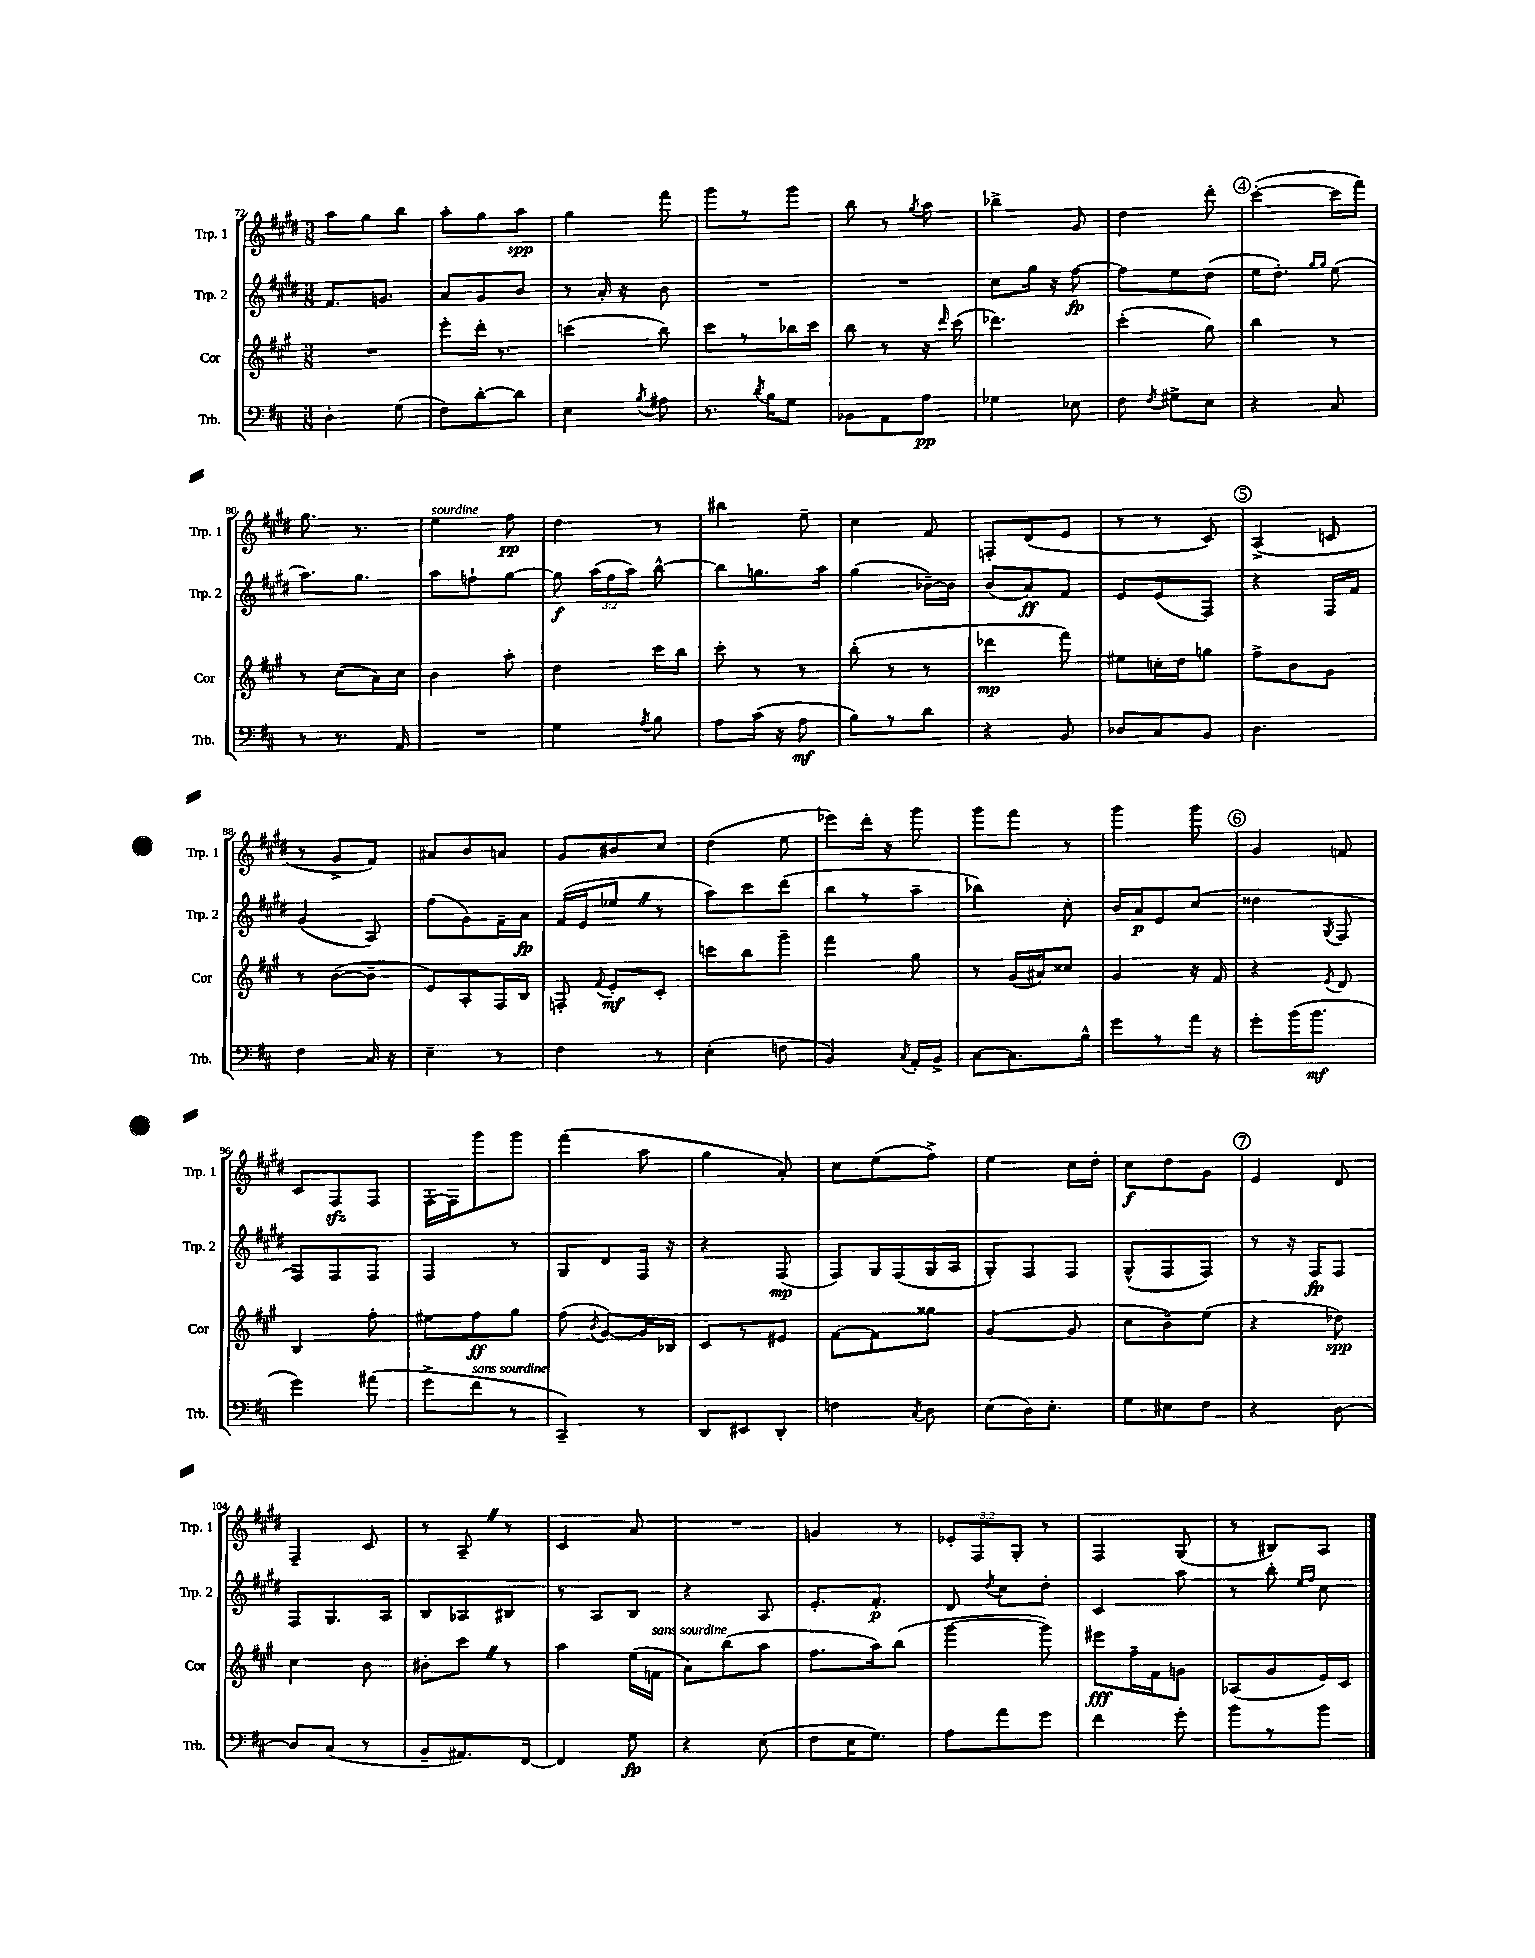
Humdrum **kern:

**kern	**dynam	**kern	**dynam	**kern	**dynam	**kern	**dynam
*part4	*part4	*part3	*part3	*part2	*part2	*part1	*part1
*staff4	*staff4	*staff3	*staff3	*staff2	*staff2	*staff1	*staff1
*I"Trb.	*	*I"Cor	*	*I"Trp. 2	*	*I"Trp. 1	*
*I'Trb.	*	*I'Cor	*	*I'Trp. 2	*	*I'Trp. 1	*
*clefF4	*	*clefG2	*	*clefG2	*	*clefG2	*
*k[f#c#]	*	*k[f#c#g#]	*	*k[f#c#g#d#]	*	*k[f#c#g#d#]	*
*M3/8	*	*M3/8	*	*M3/8	*	*M3/8	*
=72	=72	=72	=72	=72	=72	=72	=72
4D'\	.	4.r	.	8.f#/L	.	8aa\L	.
.	.	.	.	.	.	8gg#\	.
.	.	.	.	8.gn/J	.	.	.
(8G\	.	.	.	.	.	8bb\J	.
=73	=73	=73	=73	=73	=73	=73	=73
8F#\L)	.	8eee'\L	.	8a/L	.	8aa'\L	.
[8d'\	.	16ddd'\Jk	.	8g#/	.	8gg#\	.
.	.	8.r	.	.	.	.	.
8d\J]	.	.	.	8b/J	.	8aa\J	spp
=74	=74	=74	=74	=74	=74	=74	=74
4E\	.	(4cccn\	.	8r	.	4gg#\	.
.	.	.	.	16a'/	.	.	.
.	.	.	.	16r	.	.	.
8qB/	.	.	.	.	.	.	.
8A#X\	.	8bb\)	.	8b\	.	8fff#\	.
=75	=75	=75	=75	=75	=75	=75	=75
8.r	.	8ccc#\L	.	4.r	.	8ggg#\L	.
.	.	8r	.	.	.	8r	.
8qd/	.	.	.	.	.	.	.
16B\KL	.	.	.	.	.	.	.
8G\J	.	16bb-X\L	.	.	.	8ggg#\J	.
.	.	16ccc#\JJ	.	.	.	.	.
=76	=76	=76	=76	=76	=76	=76	=76
8BB-X\L	.	8bb\	.	4.r	.	8bb\	.
8AA\	.	8r	.	.	.	8r	.
.	.	.	.	.	.	8qgg#/	.
8A\J	pp	16r	.	.	.	8aa\	.
.	.	16qqddd/	.	.	.	.	.
.	.	(16ccc#\	.	.	.	.	.
=77	=77	=77	=77	=77	=77	=77	=77
4G-X\	.	4.ddd-X\)	.	8cc#\L	.	4bb-X^\	.
.	.	.	.	16gg#\Jk	.	.	.
.	.	.	.	16r	.	.	.
8E-X\	.	.	.	[8ff#\	fp	8g#/	.
=78	=78	=78	=78	=78	=78	=78	=78
8F#\	.	(4ccc#'\	.	8ff#\L]	.	4dd#\	.
8qF#/	.	.	.	.	.	.	.
8G#X^\L	.	.	.	8ee\	.	.	.
8E\J	.	8gg#\)	.	(8dd#\J	.	8ddd#'\	.
!!LO:REH:place=s1:t=4
=79	=79	=79	=79	=79	=79	=79	=79
4r	.	4bb\	.	16ee\KL	.	([4ccc#'\	.
.	.	.	.	8.dd#'\J)	.	.	.
.	.	.	.	16qqgg#/LL	.	.	.
.	.	.	.	16qqgg#/JJ	.	.	.
8C#/	.	8r	.	(8ee\	.	16ccc#\LL]	.
.	.	.	.	.	.	16fff#\JJ)	.
!!LO:LB:g=z
=80	=80	=80	=80	=80	=80	=80	=80
8r	.	8r	.	8.aa\L)	.	8.gg#\	.
8.r	.	(8cc#\L	.	.	.	.	.
.	.	.	.	8.gg#\J	.	8.r	.
.	.	16a\L)	.	.	.	.	.
16AA/	.	16cc#\JJ	.	.	.	.	.
=81	=81	=81	=81	=81	=81	=81	=81
!	!	!	!	!	!	!LO:TX:a:i:t=sourdine	!
4.r	.	4b\	.	8aa\L	.	4ee\	.
.	.	.	.	8ffn`\	.	.	.
.	.	8aa'\	.	[8gg#\J	.	8ff#\	pp
=82	=82	=82	=82	=82	=82	=82	=82
4G\	.	4dd\	.	8gg#\]	f	4dd#\	.
.	.	.	.	(24aa\LL	.	.	.
.	.	.	.	24ff#\	.	.	.
.	.	.	.	24aa\JJ)	.	.	.
8qA/	.	.	.	.	.	.	.
8B\	.	16ccc#\LL	.	[8bb^^\	.	8r	.
.	.	16bb\JJ	.	.	.	.	.
=83	=83	=83	=83	=83	=83	=83	=83
8A\L	.	8ccc#'\	.	8bb\L]	.	4bb#X\	.
(16c#\Jk	.	8r	.	8.ggn\	.	.	.
16r	.	.	.	.	.	.	.
8A\	mf	8r	.	.	.	8ee~\	.
.	.	.	.	16aa\Jk	.	.	.
=84	=84	=84	=84	=84	=84	=84	=84
8B\L)	.	(8bb'\	.	(4gg#\	.	4cc#\	.
8r	.	8r	.	.	.	.	.
8d\J	.	8r	.	[16b-X~\LL)	.	8f#/	.
.	.	.	.	16b-\JJ]	.	.	.
=85	=85	=85	=85	=85	=85	=85	=85
4r	.	4ddd-X\	mp	(8b/L	.	8Fn'/L	.
.	.	.	.	8a/)	ff	(8d#/	.
8BB/	.	8fff#\)	.	8f#/J	.	8e/J	.
=86	=86	=86	=86	=86	=86	=86	=86
8D-X/L	.	8ee#X\L	.	8e/L	.	8r	.
8C#/	.	16ccn'\L	.	(8e/	.	8r	.
.	.	16dd\J	.	.	.	.	.
8BB/J	.	8ggn\J	.	8F#/J)	.	8c#/)	.
!!LO:REH:place=s1:t=5
=87	=87	=87	=87	=87	=87	=87	=87
4.D\	.	8ff#^\L	.	4r	.	(4A^/	.
.	.	8b\	.	.	.	.	.
.	.	8g#\J	.	16F#/LL	.	8cn/	.
.	.	.	.	16f#/JJ	.	.	.
!!LO:LB:g=z
=88	=88	=88	=88	=88	=88	=88	=88
4F#\	.	8r	.	(4g#/	.	8r	.
.	.	([8b\L	.	.	.	8g#^/L	.
16C#/	.	8b~\J]	.	8A/)	.	8f#/J)	.
16r	.	.	.	.	.	.	.
=89	=89	=89	=89	=89	=89	=89	=89
4E~\	.	8e/L)	.	(8ff#\L	.	8a#X/L	.
.	.	8A'/	.	8g#\)	.	8b/	.
8r	.	16F#/L	.	16f#~\L	.	8an/J	.
.	.	16B/JJ	.	16a\JJ	fp	.	.
=90	=90	=90	=90	=90	=90	=90	=90
4F#\	.	8Fn'/	.	(16f#/LL	.	8g#/L	.
.	.	.	.	16e/J	.	.	.
.	.	8qqf#/	.	.	.	.	.
.	.	8e'/L	mf	8ee-XZ/J	.	8b#X/	.
8r	.	8c#'/J	.	8r	.	8cc#/J	.
=91	=91	=91	=91	=91	=91	=91	=91
(4E'\	.	8cccn\L	.	8aa\L)	.	(4dd#\	.
.	.	8bb\	.	8ccc#\	.	.	.
8Fn\	.	8ggg#~\J	.	(8ddd#\J	.	8ee\	.
=92	=92	=92	=92	=92	=92	=92	=92
4BB/)	.	4fff#\	.	8bb\L	.	8eee-X\L)	.
.	.	.	.	8r	.	16ddd#'\Jk	.
.	.	.	.	.	.	16r	.
8qC#/	.	.	.	.	.	.	.
16AA'/LL	.	8gg#\	.	8aa~\J	.	8ggg#\	.
16BB^/JJ	.	.	.	.	.	.	.
=93	=93	=93	=93	=93	=93	=93	=93
[8C#\L	.	8r	.	4bb-X\)	.	8ggg#\L	.
8.C#\]	.	(16g#/LL	.	.	.	8fff#\J	.
.	.	16a#X/J)	.	.	.	.	.
.	.	8cc##X/J	.	8cc#'\	.	8r	.
16B^^\Jk	.	.	.	.	.	.	.
=94	=94	=94	=94	=94	=94	=94	=94
8g\L	.	4g#/	.	16b/LL	.	4ggg#\	.
.	.	.	.	16a/J	p	.	.
8r	.	.	.	8e/	.	.	.
16a\Jk	.	16r	.	(8cc#/J	.	8ggg#\	.
16r	.	16f#/	.	.	.	.	.
!!LO:REH:place=s1:t=6
=95	=95	=95	=95	=95	=95	=95	=95
8g'\L	.	4r	.	4dd##X\	.	4g#/	.
(16b\K	.	.	.	.	.	.	.
8.b\J	mf	.	.	.	.	.	.
.	.	8qe/	.	8qG#/	.	.	.
.	.	8d/	.	8F#/	.	8fn/	.
!!LO:LB:g=z
=96	=96	=96	=96	=96	=96	=96	=96
4g\)	.	4B/	.	8F#/L)	.	8c#/L	.
.	.	.	.	8F#/	.	8F#zz/	.
(8a#X\	.	8ff#'\	.	8F#/J	.	8F#/J	.
=97	=97	=97	=97	=97	=97	=97	=97
8g^\L	.	8ee#X\L	.	4F#/	.	[16F#'\LL	.
.	.	.	.	.	.	16F#\J]	.
!LO:TX:a:i:t=sans sourdine	!	!	!	!	!	!	!
8f#\J	.	8ff#\	ff	.	.	8ggg#\	.
8r	.	8gg#\J	.	8r	.	8ggg#\J	.
=98	=98	=98	=98	=98	=98	=98	=98
4CC#~/)	.	(8ff#\	.	8G#/L	.	(4fff#\	.
.	.	8qb/	.	.	.	.	.
.	.	[8g#/L)	.	8d#/	.	.	.
8r	.	16g#/L]	.	16F#/Jk	.	8aa\	.
.	.	16B-X/JJ	.	16r	.	.	.
=99	=99	=99	=99	=99	=99	=99	=99
8DD/L	.	8c#/L	.	4r	.	4gg#\	.
8EE#X/	.	8r	.	.	.	.	.
8DD'/J	.	8e#X/J	.	(8F#/	mp	8a'/)	.
=100	=100	=100	=100	=100	=100	=100	=100
4Fn\	.	[8f#\L	.	8F#/L)	.	8cc#\L	.
.	.	8f#\]	.	16G#/L	.	(8ee\	.
.	.	.	.	(16F#/	.	.	.
8qC#/	.	.	.	.	.	.	.
8D\	.	8gg##X\J	.	16G#/	.	8ff#^\J)	.
.	.	.	.	16A/JJ	.	.	.
=101	=101	=101	=101	=101	=101	=101	=101
(8E\L	.	([4g#/	.	8G#'/L)	.	4ee\	.
16D\K)	.	.	.	8F#/	.	.	.
8.E'\J	.	.	.	.	.	.	.
.	.	8g#/]	.	8F#/J	.	16cc#\LL	.
.	.	.	.	.	.	16dd#'\JJ	.
=102	=102	=102	=102	=102	=102	=102	=102
8G\L	.	8cc#\L	.	(8G#^^/L	.	8cc#\L	f
8E#X\	.	8b~\)	.	8F#/	.	8dd#\	.
8F#\J	.	(8ee\J	.	8F#/J)	.	8g#\J	.
!!LO:REH:place=s1:t=7
=103	=103	=103	=103	=103	=103	=103	=103
4r	.	4r	.	8r	.	4e/	.
.	.	.	.	16r	.	.	.
.	.	.	.	16F#/KL	fp	.	.
[8D\	.	8dd-X\)	spp	8F#/J	.	8d#/	.
!!LO:LB:g=z
=104	=104	=104	=104	=104	=104	=104	=104
8D/L]	.	4cc#\	.	8F#/L	.	4F#~/	.
(8C#/J	.	.	.	8.G#/	.	.	.
8r	.	8b\	.	.	.	8c#/	.
.	.	.	.	16A/Jk	.	.	.
=105	=105	=105	=105	=105	=105	=105	=105
8BB~/L	.	8b#X'\L	.	8B/L	.	8r	.
8.AA#X/)	.	8ccc#Z\J	.	8A-X/	.	8A~Z/	.
.	.	8r	.	8B#X/J	.	8r	.
[16FF#/Jk	.	.	.	.	.	.	.
=106	=106	=106	=106	=106	=106	=106	=106
4FF#/]	.	4aa\	.	8r	.	4c#/	.
.	.	.	.	8A/L	.	.	.
8G\	fp	(16ee\LL	.	8B/J	.	8a/	.
!	!	!LO:TX:a:i:t=sans sourdine	!	!	!	!	!
.	.	16fn\JJ	.	.	.	.	.
=107	=107	=107	=107	=107	=107	=107	=107
4r	.	8a\L)	.	4r	.	4.r	.
.	.	(8bb\	.	.	.	.	.
(8E\	.	8aa\J	.	8A/	.	.	.
=108	=108	=108	=108	=108	=108	=108	=108
8F#\L	.	8.ff#\L	.	8.e'/L	.	4gn/	.
16E\K	.	.	.	.	.	.	.
8.G\J)	.	16aa\k)	.	8.f#'/J	p	.	.
.	.	(8bb\J	.	.	.	8r	.
=109	=109	=109	=109	=109	=109	=109	=109
8A\L	.	[4ggg#\	.	8d#/	.	12e-X'/L	.
.	.	.	.	.	.	12F#/	.
.	.	.	.	8qdd#/	.	.	.
8a\	.	.	.	8cc#\L	.	.	.
.	.	.	.	.	.	12G#'/J	.
8g\J	.	8ggg#\])	.	8dd#'\J	.	8r	.
=110	=110	=110	=110	=110	=110	=110	=110
4f#\	.	8eee#X\L	fff	4c#/	.	4F#/	.
.	.	16ff#~\L	.	.	.	.	.
.	.	16f#\J	.	.	.	.	.
8g'\	.	8gn\J	.	8aa\	.	(8G#/	.
=111	=111	=111	=111	=111	=111	=111	=111
8b\L	.	(8A-X/L	.	8r	.	8r	.
8r	.	8g#/	.	8bb'\	.	8B#X/L)	.
.	.	.	.	16qqee/LL	.	.	.
.	.	.	.	16qqff#/JJ	.	.	.
8b\J	.	16e/L)	.	8cc#\	.	8A/J	.
.	.	16c#/JJ	.	.	.	.	.
==	==	==	==	==	==	==	==
*-	*-	*-	*-	*-	*-	*-	*-
